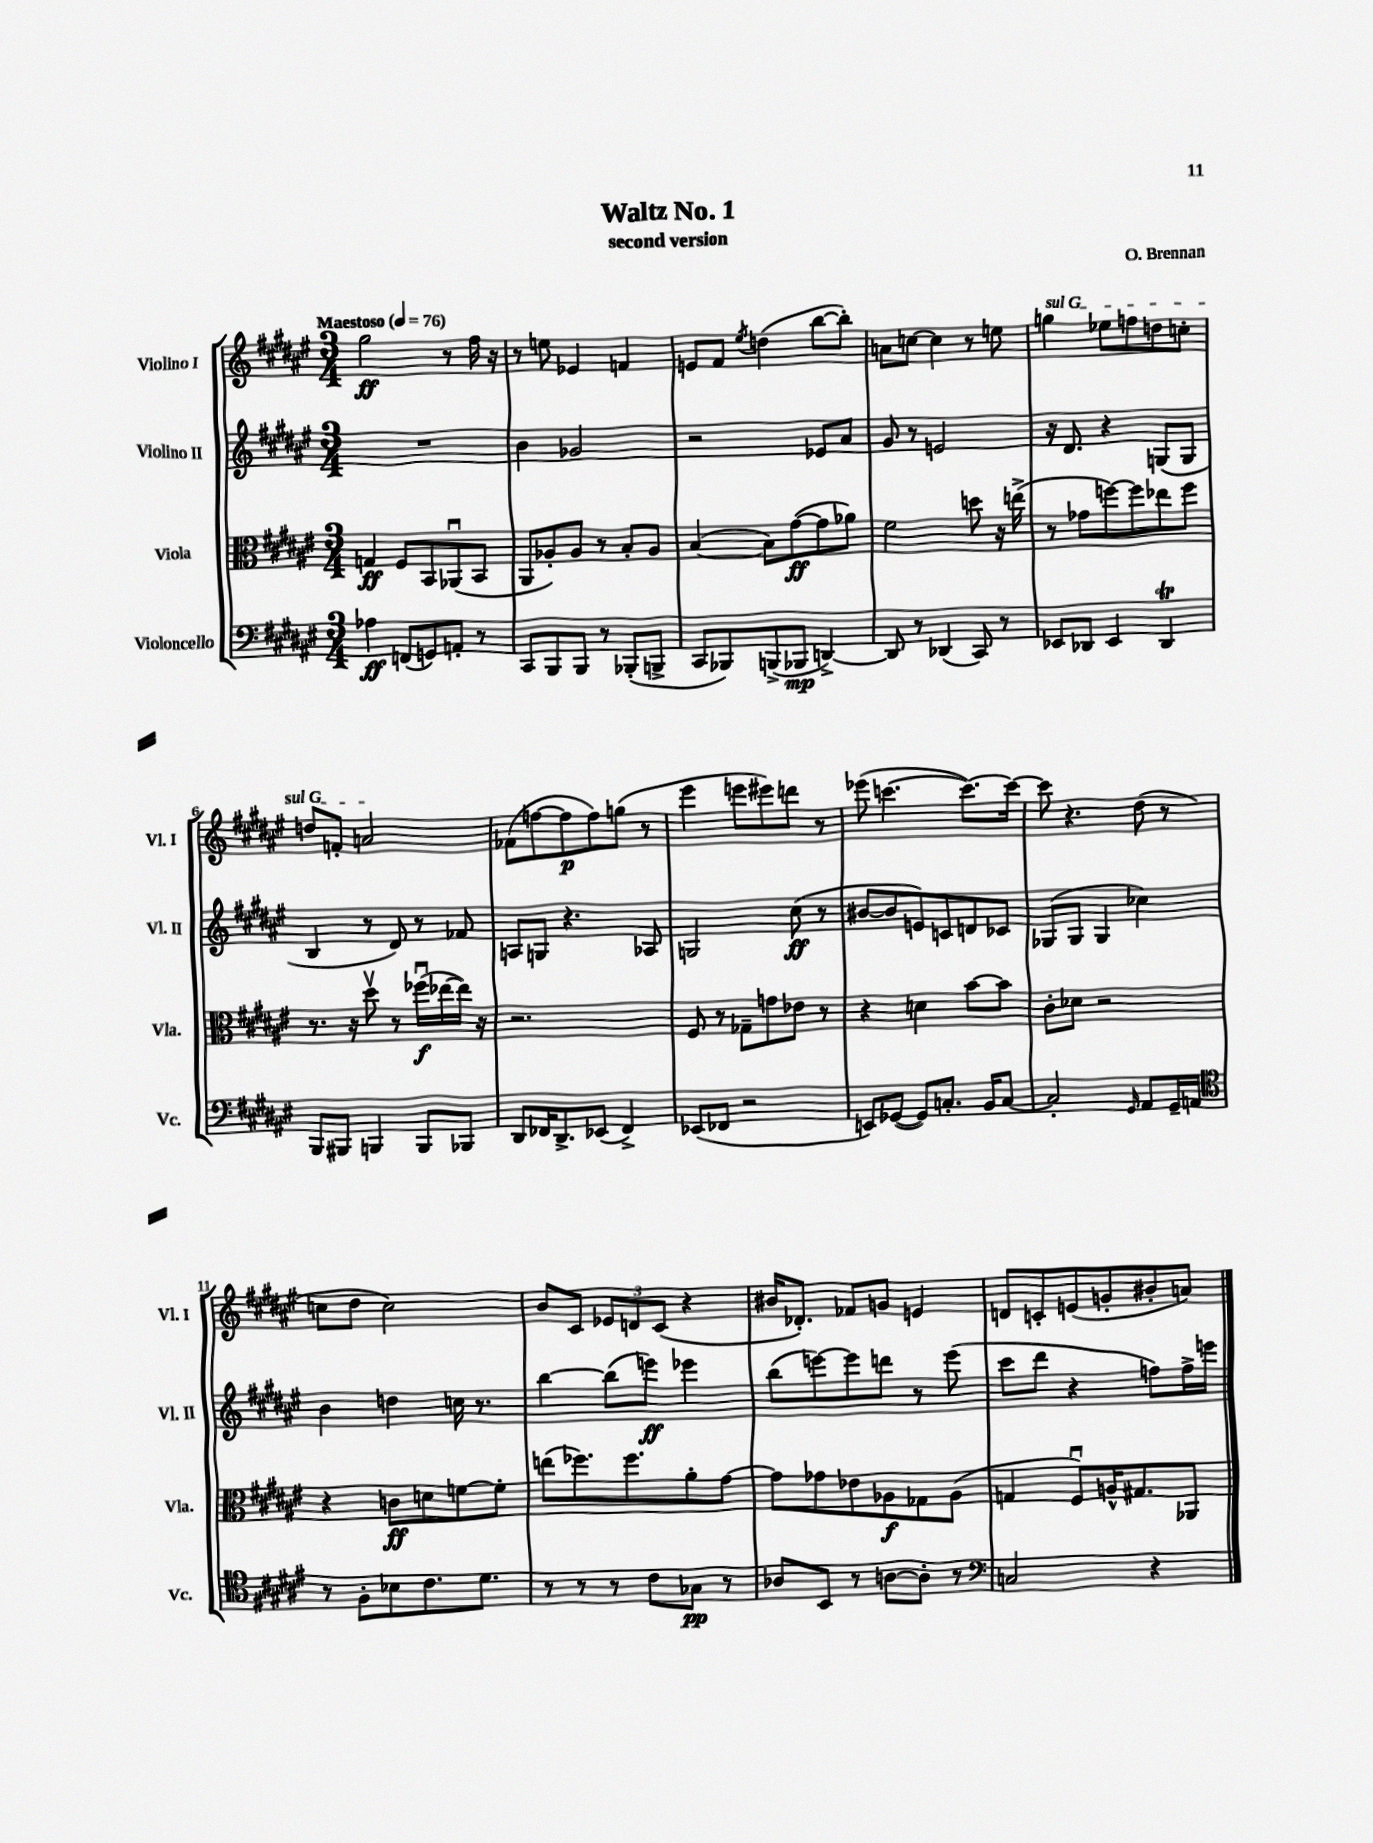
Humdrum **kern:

**kern	**dynam	**kern	**dynam	**kern	**dynam	**kern	**dynam
*part4	*part4	*part3	*part3	*part2	*part2	*part1	*part1
*staff4	*staff4	*staff3	*staff3	*staff2	*staff2	*staff1	*staff1
*I"Violoncello	*	*I"Viola	*	*I"Violino II	*	*I"Violino I	*
*I'Vc.	*	*I'Vla.	*	*I'Vl. II	*	*I'Vl. I	*
*clefF4	*	*clefC3	*	*clefG2	*	*clefG2	*
*k[f#c#g#d#a#e#]	*	*k[f#c#g#d#a#e#]	*	*k[f#c#g#d#a#e#]	*	*k[f#c#g#d#a#e#]	*
*M3/4	*	*M3/4	*	*M3/4	*	*M3/4	*
*MM76	*	*MM76	*	*MM76	*	*MM76	*
=1	=1	=1	=1	=1	=1	=1	=1
!	!	!	!	!	!	!LO:TX:a:B:t=Maestoso	!
4A-X\	ff	4Gn/	ff	2.r	.	2gg#\	ff
(8FFn/L	.	8F#/L	.	.	.	.	.
8GGn/)	.	8BB/	.	.	.	.	.
8AAn'/J	.	(8AA-Xu/	.	.	.	8r	.
8r	.	8BB/J	.	.	.	16ff#\	.
.	.	.	.	.	.	16r	.
=2	=2	=2	=2	=2	=2	=2	=2
8CC#/L	.	8AA#/L	.	4b\	.	8r	.
8BBB/	.	8A-X'/)	.	.	.	8een\	.
8BBB/J	.	8A-/J	.	2g-X/	.	4e-X/	.
8r	.	8r	.	.	.	.	.
(8BBB-X'/L	.	8B'/L	.	.	.	4fn/	.
8BBBn^/J	.	8A-/J	.	.	.	.	.
=3	=3	=3	=3	=3	=3	=3	=3
8CC#/L	.	([4B/	.	2r	.	8en/L	.
8BBB-X/)	.	.	.	.	.	8f#/J	.
.	.	.	.	.	.	8qee#/	.
(8BBBn^/	.	8B\L])	.	.	.	(4ddn\	.
8BBB-X/J	mp	([8g#\	ff	.	.	.	.
[4DDn^/)	.	8g#\]	.	8e-X/L	.	[8bb\L	.
.	.	8a-X\J)	.	8a#/J	.	8bb'\J])	.
=4	=4	=4	=4	=4	=4	=4	=4
8DD/]	.	2f#\	.	8g#/	.	8an\L	.
8r	.	.	.	8r	.	[8ccn\J	.
(4DD-X/	.	.	.	2en/	.	4cc\]	.
8CC#/)	.	8ddn\	.	.	.	8r	.
8r	.	16r	.	.	.	8een\	.
.	.	(16een^\	.	.	.	.	.
=5	=5	=5	=5	=5	=5	=5	=5
!	!	!	!	!	!	!LO:TX:a:i:t=sul G	!
8EE-X/L	.	8r	.	16r	.	4ggn\	.
.	.	.	.	8.d#/	.	.	.
8DD-X/J	.	8g-X\L	.	.	.	.	.
4EE-/	.	[8ffn\)	.	4r	.	8ee-X\L	.
.	.	8ff\]	.	.	.	8ffn\	.
4DD-T/	.	8ee-X\	.	(8Gn/L	.	8ddn\	.
.	.	8ff\J	.	8G/J	.	8ccn'\J	.
!!LO:LB:g=z
=6	=6	=6	=6	=6	=6	=6	=6
8BBB/L	.	8.r	.	4B/	.	8ddn/L	.
8BBB#X/J	.	.	.	.	.	8fn'/J	.
.	.	16r	.	.	.	.	.
4BBBn/	.	8dd#v\	.	8r	.	2an/	.
.	.	8r	.	8d#/)	.	.	.
8BBB/L	.	(16ff-Xu\LL	f	8r	.	.	.
.	.	[16ee-X\	.	.	.	.	.
8BBB-X/J	.	16ee-\JJ])	.	8f-X/	.	.	.
.	.	16r	.	.	.	.	.
=7	=7	=7	=7	=7	=7	=7	=7
8DD#/L	.	2.r	.	8An/L	.	(8f-X\L	.
16FF-X/K	.	.	.	8Gn/J	.	[8ffn\	.
8.DD#^/	.	.	.	.	.	.	.
.	.	.	.	4.r	.	8ff\]	p
(8EE-X/J	.	.	.	.	.	8ff\)	.
4FF-^/)	.	.	.	.	.	(8ggn\J	.
.	.	.	.	8A-X/	.	8r	.
=8	=8	=8	=8	=8	=8	=8	=8
(8EE-X/L	.	8F#/	.	2Gn/	.	4eee#\	.
8FF-X/J	.	8r	.	.	.	.	.
2r	.	8G-X~\L	.	.	.	8eeen\L	.
.	.	8gn\	.	.	.	8eee#X\)	.
.	.	8e-X\J	.	(8cc#\	ff	8dddn\J	.
.	.	8r	.	8r	.	8r	.
=9	=9	=9	=9	=9	=9	=9	=9
8EEn/L)	.	4r	.	[8b#X/L	.	(8eee-X\	.
([8GG-X/J	.	.	.	8b#/]	.	[4.cccn\	.
8GG-/L])	.	4dn\	.	8en/)	.	.	.
8.Cn'/J	.	.	.	8cn/	.	.	.
.	.	[8b\L	.	8dn/	.	8.ccc\L_)	.
16BB/KL	.	.	.	.	.	.	.
[8C/J	.	8b\J]	.	8c-X/J	.	.	.
.	.	.	.	.	.	16ccc\Jk_	.
=10	=10	=10	=10	=10	=10	=10	=10
2C'/]	.	8c#'\L	.	(8G-X/L	.	8ccc\]	.
.	.	8d-X\J	.	8G-/J	.	4.r	.
.	.	2r	.	4G-/	.	.	.
16qqGG#/	.	.	.	.	.	.	.
8AA#/L	.	.	.	4cc-X\)	.	(8dd#\	.
16GG#~/L	.	.	.	.	.	8r	.
16AAn/JJ	.	.	.	.	.	.	.
!!LO:LB:g=z
=11	=11	=11	=11	=11	=11	=11	=11
*clefC4	*	*	*	*	*	*	*
8r	.	4r	.	4b\	.	8ccn\L	.
8F#'\L	.	.	.	.	.	8dd#\J	.
8B-X\	.	8cn\L	ff	4ddn\	.	2cc\)	.
8.c#\	.	8dn\	.	.	.	.	.
.	.	[8fn\	.	16ccn\	.	.	.
8.d#\J	.	.	.	8.r	.	.	.
.	.	8f'\J]	.	.	.	.	.
=12	=12	=12	=12	=12	=12	=12	=12
8r	.	(8een\L	.	[4bb\	.	8b/L	.
8r	.	8.ff-X\)	.	.	.	8c#/J	.
8r	.	.	.	(8bb\L]	.	12e-X/L	.
.	.	8.ff-\	.	.	.	.	.
.	.	.	.	.	.	12dn/	.
8c#\L	.	.	.	8eeen\J)	ff	.	.
.	.	.	.	.	.	(12c#/J	.
8G-X\J	pp	8a#'\	.	4eee-X\	.	4r	.
8r	.	[8g#\J	.	.	.	.	.
=13	=13	=13	=13	=13	=13	=13	=13
8A-X/L	.	8g#\L]	.	(8bb\L	.	16b#X/KL	.
.	.	.	.	.	.	8.d-X'/J)	.
8BB/J	.	8g-X\	.	[8eeen\)	.	.	.
8r	.	8e-X\	.	8eee\]	.	8f-X/L	.
[8An\L	.	8A-X\	f	8dddn\J	.	8gn/J	.
8A'\J]	.	8G-X\	.	8r	.	4en/	.
8r	.	(8A-\J	.	(8eee\	.	.	.
=14	=14	=14	=14	=14	=14	=14	=14
*clefF4	*	*	*	*	*	*	*
2Cn/	.	4Gn/	.	8ccc#\L	.	8dn/L	.
.	.	.	.	8ddd#\J	.	8cn'/	.
.	.	8F#u/L)	.	4r	.	(8en/	.
.	.	16An^^/K	.	.	.	8gn'/	.
.	.	8.G#X/	.	.	.	.	.
4r	.	.	.	8ffn\L)	.	8b#X'/	.
.	.	8AA-X/J	.	16ff^\L	.	8an/J)	.
.	.	.	.	16eeen\JJ	.	.	.
==	==	==	==	==	==	==	==
*-	*-	*-	*-	*-	*-	*-	*-
